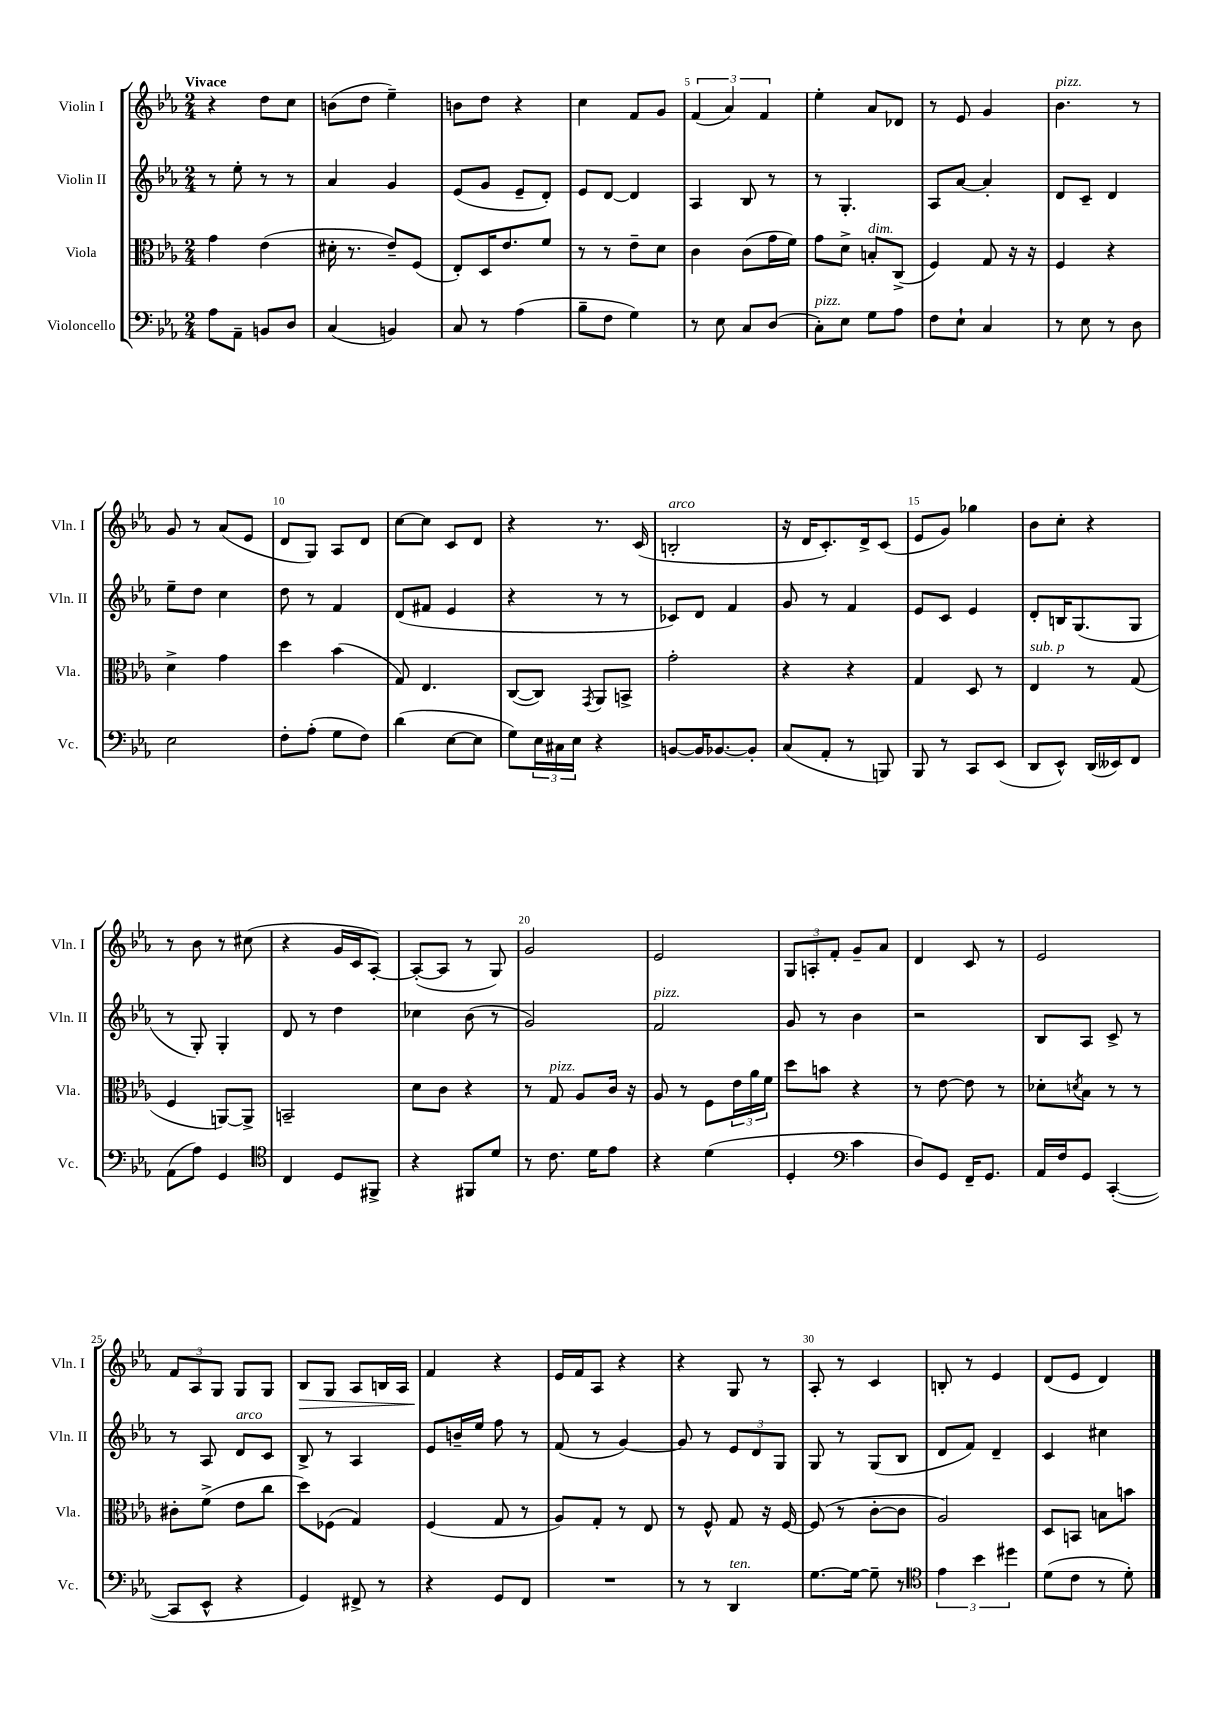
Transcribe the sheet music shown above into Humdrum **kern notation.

**kern	**kern	**kern	**kern	**dynam
*part4	*part3	*part2	*part1	*part1
*staff4	*staff3	*staff2	*staff1	*staff1
*I"Violoncello	*I"Viola	*I"Violin II	*I"Violin I	*
*I'Vc.	*I'Vla.	*I'Vln. II	*I'Vln. I	*
*clefF4	*clefC3	*clefG2	*clefG2	*
*k[b-e-a-]	*k[b-e-a-]	*k[b-e-a-]	*k[b-e-a-]	*
*M2/4	*M2/4	*M2/4	*M2/4	*
=1	=1	=1	=1	=1
!	!	!	!LO:TX:a:B:t=Vivace	!
8A-\L	4g\	8r	4r	.
8AA-~\J	.	8ee-'\	.	.
8BBn/L	(4e-\	8r	8dd\L	.
8D/J	.	8r	8cc\J	.
=2	=2	=2	=2	=2
(4C/	16d#X'\	4a-/	(8bn\L	.
.	8.r	.	.	.
.	.	.	8dd\J	.
4BBn/)	8e-~/L)	4g/	4ee-~\)	.
.	(8F/J	.	.	.
=3	=3	=3	=3	=3
8C/	8E-'/L)	(8e-/L	8bn\L	.
8r	16D/K	8g/J	8dd\J	.
.	8.e-/	.	.	.
(4A-\	.	8e-~/L	4r	.
.	8f/J	8d'/J)	.	.
=4	=4	=4	=4	=4
8B-~\L	8r	8e-/L	4cc\	.
8F\J	8r	[8d/J	.	.
4G\)	8e-~\L	4d/]	8f/L	.
.	8d\J	.	8g/J	.
=5	=5	=5	=5	=5
8r	4c\	4A-/	(6f/	.
8E-\	.	.	.	.
.	.	.	6a-/)	.
8C/L	(8c\L	8B-/	.	.
.	.	.	6f/	.
(8D/J	16g\L	8r	.	.
.	16f\JJ)	.	.	.
=6	=6	=6	=6	=6
!LO:TX:a:i:t=pizz.	!	!	!	!
8C'\L)	8g\L	8r	4ee-'\	.
8E-\J	8d^\J	4.G'/	.	.
!	!LO:TX:a:i:t=dim.	!	!	!
8G\L	8Bn'/L	.	8a-/L	.
8A-\J	(8C^/J	.	8d-X/J	.
=7	=7	=7	=7	=7
8F\L	4F/)	8A-/L	8r	.
8E-`\J	.	[8a-/J	8e-/	.
4C/	8G/	4a-'/]	4g/	.
.	16r	.	.	.
.	16r	.	.	.
=8	=8	=8	=8	=8
!	!	!	!LO:TX:a:i:t=pizz.	!
8r	4F/	8d/L	4.b-\	.
8E-\	.	8c~/J	.	.
8r	4r	4d/	.	.
8D\	.	.	8r	.
!!LO:LB:g=z
=9	=9	=9	=9	=9
2E-\	4d^\	8ee-~\L	8g/	.
.	.	8dd\J	8r	.
.	4g\	4cc\	(8a-/L	.
.	.	.	8e-/J	.
=10	=10	=10	=10	=10
8F'\L	4dd\	8dd\	8d/L	.
(8A-'\J	.	8r	8G/J)	.
8G\L	(4b-\	4f/	8A-/L	.
8F\J)	.	.	8d/J	.
=11	=11	=11	=11	=11
(4d\	8G/)	(8d/L	[8cc\L	.
.	4.E-/	8f#X/J	8cc\J]	.
[8E-\L	.	4e-/	8c/L	.
8E-\J]	.	.	8d/J	.
=12	=12	=12	=12	=12
8G\L)	([8C/L	4r	4r	.
24E-\L	8C/J])	.	.	.
24C#X\	.	.	.	.
24E-\JJ	.	.	.	.
.	8qGG/	.	.	.
4r	8AA-/L	8r	8.r	.
.	8BBn^/J	8r	.	.
.	.	.	(16c/	.
=13	=13	=13	=13	=13
!	!	!	!LO:TX:a:i:t=arco	!
[8BBn/L	2g'\	8c-X/L)	2Bn'/	.
16BB/K]	.	8d/J	.	.
[8.BB-X/	.	.	.	.
.	.	4f/	.	.
8BB-'/J]	.	.	.	.
=14	=14	=14	=14	=14
(8C/L	4r	8g/	16r	.
.	.	.	16d/KL	.
8AA-'/J	.	8r	8.c'/)	.
8r	4r	4f/	.	.
.	.	.	16d^/k	.
8BBBn/)	.	.	(8c/J	.
=15	=15	=15	=15	=15
8BBB-/	4G/	8e-/L	8e-/L	.
8r	.	8c/J	8g/J)	.
8CC/L	8D/	4e-/	4gg-X\	.
(8EE-/J	8r	.	.	.
=16	=16	=16	=16	=16
!	!LO:TX:a:i:t=sub. p	!	!	!
8DD/L	4E-/	8d'/L	8b-\L	.
8EE-^^/J)	.	16Bn/K	8cc'\J	.
.	.	(8.G/	.	.
(16DD/LL	8r	.	4r	.
16EE--X/J)	.	.	.	.
8FF/J	(8G/	8G/J	.	.
!!LO:LB:g=z
=17	=17	=17	=17	=17
(8AA-\L	4F/	8r	8r	.
8A-\J)	.	8G'/)	8b-\	.
4GG/	[8AAn/L)	4G'/	8r	.
.	8AA^/J]	.	(8cc#X\	.
=18	=18	=18	=18	=18
*clefC4	*	*	*	*
4C/	2BBn~/	8d/	4r	.
.	.	8r	.	.
8D/L	.	4dd\	16g/LL	.
.	.	.	16c/J	.
8FF#X^/J	.	.	[8A-'/J)	.
=19	=19	=19	=19	=19
4r	8d\L	4cc-X\	(8A-'/L_	.
.	8c\J	.	8A-/J]	.
8FF#X/L	4r	(8b-\	8r	.
8d/J	.	8r	8G/)	.
=20	=20	=20	=20	=20
8r	8r	2g/)	2g/	.
!	!LO:TX:a:i:t=pizz.	!	!	!
8.c\	8G/	.	.	.
.	8A-/L	.	.	.
16d\KL	.	.	.	.
8e-\J	16c/Jk	.	.	.
.	16r	.	.	.
=21	=21	=21	=21	=21
!	!	!LO:TX:a:i:t=pizz.	!	!
4r	8A-/	2f/	2e-/	.
.	8r	.	.	.
(4d\	8F\L	.	.	.
.	24e-\L	.	.	.
.	24a-\	.	.	.
.	24f\JJ	.	.	.
=22	=22	=22	=22	=22
4D'/	8dd\L	8g/	12G/L	.
.	.	.	12An'/	.
.	8bn\J	8r	.	.
.	.	.	12f'/J	.
*clefF4	*	*	*	*
4c\	4r	4b-\	8g~/L	.
.	.	.	8a-/J	.
=23	=23	=23	=23	=23
8D/L)	8r	2r	4d/	.
8GG/J	[8e-\	.	.	.
16FF~/KL	8e-\]	.	8c/	.
8.GG/J	.	.	.	.
.	8r	.	8r	.
=24	=24	=24	=24	=24
16AA-/LL	8d-X'\L	8B-/L	2e-/	.
16F/J	.	.	.	.
.	8qdn/	.	.	.
8GG/J	8B-\J	8A-/J	.	.
([4CC'/	8r	8c^/	.	.
.	8r	8r	.	.
!!LO:LB:g=z
=25	=25	=25	=25	=25
8CC/L]	8c#X'\L	8r	12f/L	.
.	.	.	12A-/	.
8EE-^^/J	(8f^\J	8A-/	.	.
.	.	.	12G/J	.
!	!	!LO:TX:a:i:t=arco	!	!
4r	8e-\L	8d/L	8G/L	.
.	8cc\J	8c/J	8G/J	.
=26	=26	=26	=26	=26
!	!	!	!	!LO:HP:b
4GG/)	8dd\L)	8B-^/	8B-/L	>
.	(8F-X\J	8r	8G/J	.
8FF#X^/	4G/)	4A-/	8A-/L	.
8r	.	.	16Bn/L	.
.	.	.	16A-/JJ	.
=27	=27	=27	=27	=27
4r	(4F/	8e-/L	4f/	.
.	.	16bn~/L	.	.
.	.	16ee-/JJ	.	.
8GG/L	8G/	8ff\	4r	]
8FF/J	8r	8r	.	.
=28	=28	=28	=28	=28
2r	8A-/L)	(8f/	16e-/LL	.
.	.	.	16f/J	.
.	8G'/J	8r	8A-/J	.
.	8r	[4g/)	4r	.
.	8E-/	.	.	.
=29	=29	=29	=29	=29
8r	8r	8g/]	4r	.
8r	8F^^/	8r	.	.
!LO:TX:a:i:t=ten.	!	!	!	!
4DD/	8G/	12e-/L	8G/	.
.	.	12d/	.	.
.	16r	.	8r	.
.	.	12G/J	.	.
.	[16F/	.	.	.
=30	=30	=30	=30	=30
[8.G\L	(8F/]	8G/	8A-'/	.
.	8r	8r	8r	.
16G\Jk_	.	.	.	.
8G~\]	[8c'\L	(8G/L	4c/	.
8r	8c\J]	8B-/J	.	.
=31	=31	=31	=31	=31
*clefC4	*	*	*	*
6e-\	2A-/)	8d/L	8Bn'/	.
.	.	8f/J)	8r	.
6b-\	.	.	.	.
.	.	4d~/	4e-/	.
6dd#X\	.	.	.	.
=32	=32	=32	=32	=32
(8d\L	8D/L	4c/	(8d/L	.
8c\J	8BBn/J	.	8e-/J	.
8r	8Bn\L	4cc#X\	4d/)	.
8d'\)	8bn\J	.	.	.
==	==	==	==	==
*-	*-	*-	*-	*-
